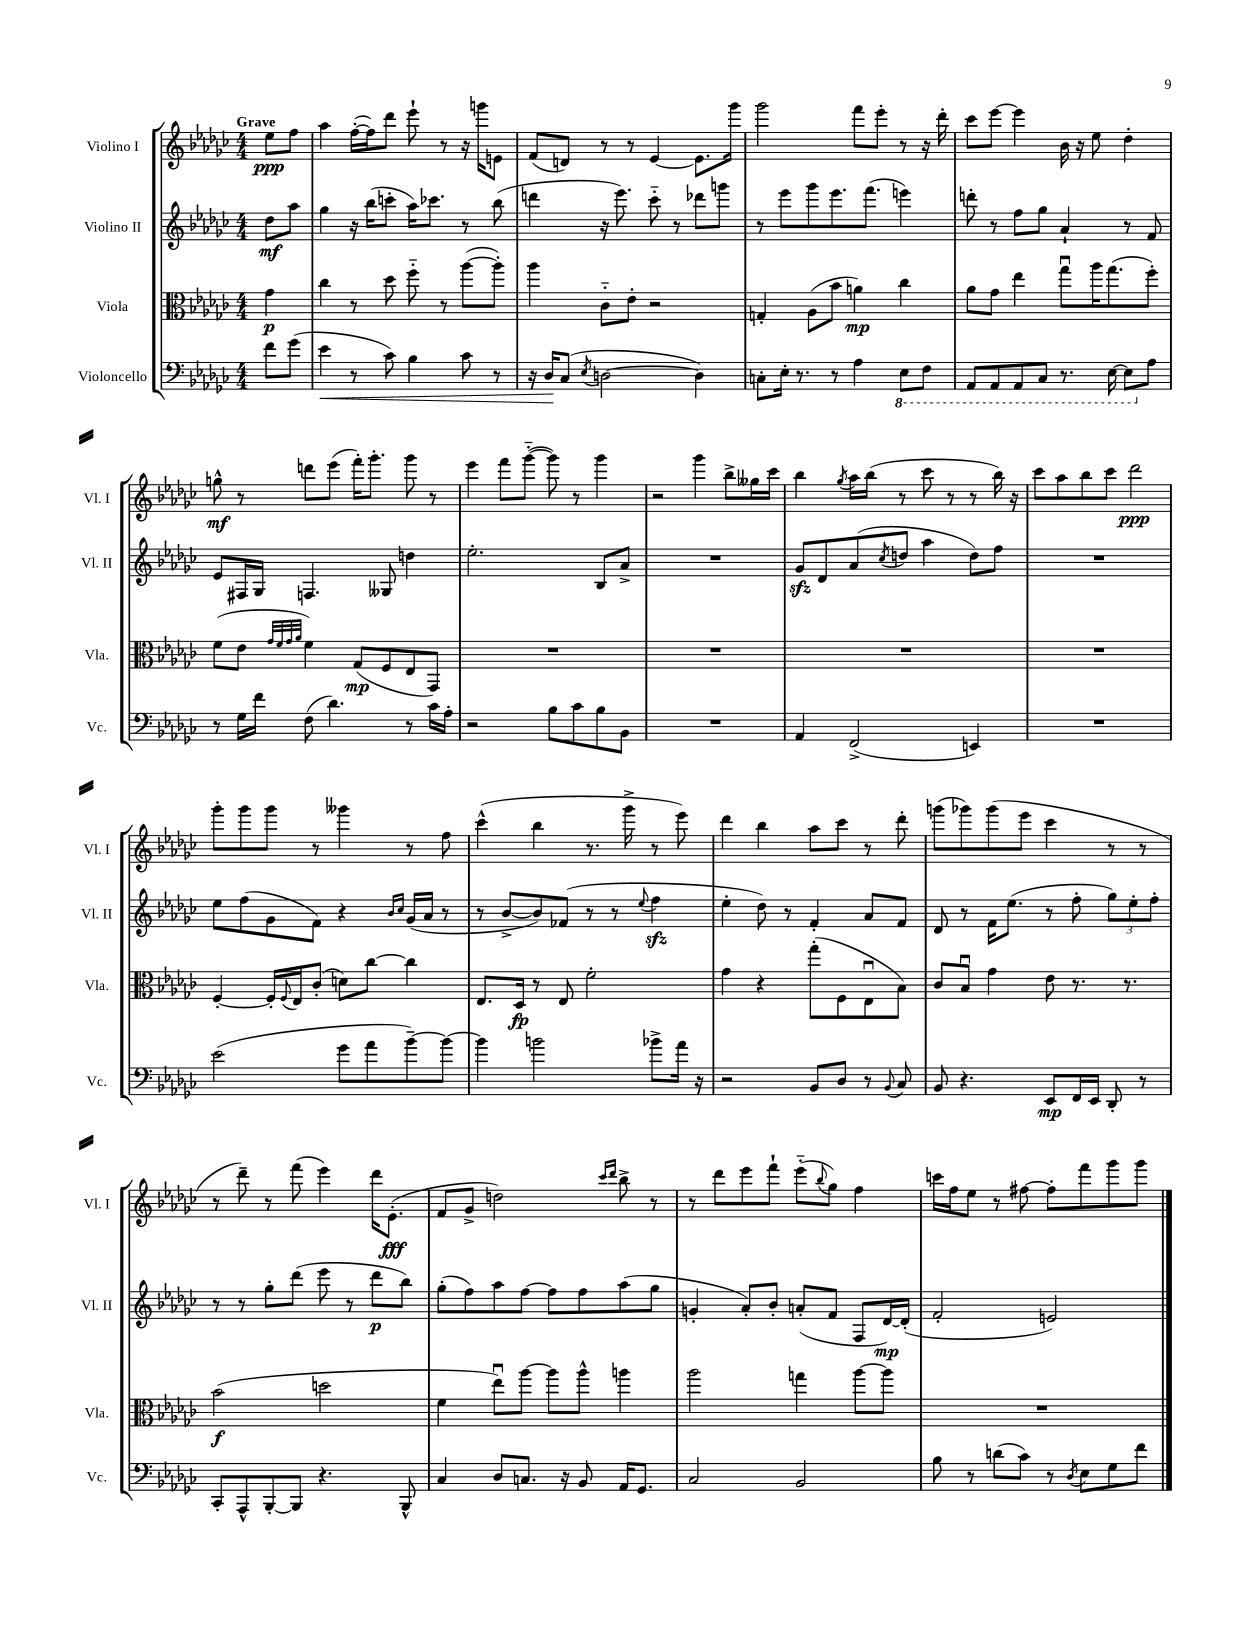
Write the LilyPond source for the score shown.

<<
\new StaffGroup <<
\new Staff = "s0" \with { instrumentName = "Violino I" shortInstrumentName = "Vl. I" } {
    \clef treble \key ges \major \numericTimeSignature \time 4/4 \partial 4 \tempo "Grave"
    ees''8\ppp f''8 |
    aes''4 f''16~-.( f''16) des'''8 ees'''8-! r8 r16 g'''16 e'8 |
    f'8( d'8) r8 r8 ees'4~ ees'8. ges'''16 |
    ges'''2 f'''8 ees'''8-. r8 r16 des'''16-. |
    ces'''8 ees'''8~ ees'''4 bes'16 r16 ees''8 des''4-. |
    g''8-^\mf r8 d'''8 ees'''8( f'''16-.) ges'''8.-. ges'''8 r8 |
    ees'''4 f'''8 ges'''8~-_( ges'''8) r8 ges'''4 |
    r2 ges'''4 bes''8-> geses''16 ces'''16 |
    bes''4 \acciaccatura { ges''8 } aes''16 bes''16( r8 ces'''8 r8 r8 bes''16) r16 |
    ces'''8 aes''8 bes''8 ces'''8 des'''2\ppp |
    ges'''8-. ges'''8 ges'''8 r8 geses'''4 r8 f''8 |
    ces'''4-^( bes''4 r8. ges'''16-> r8 ees'''8) |
    des'''4 bes''4 aes''8 ces'''8 r8 des'''8-. |
    g'''8( ges'''8) ges'''8( ees'''8 ces'''4 r8 r8 |
    r8 des'''8--) r8 f'''8( ees'''4) des'''16 ees'8.-.\fff( |
    f'8 ges'8-> d''2) \grace { ces'''16 des'''16 } bes''8-> r8 |
    r8 des'''8 ees'''8 f'''8-! ees'''8-_( \appoggiatura { bes''8 } ges''8) f''4 |
    c'''16 f''16 ees''8 r8 fis''8~ fis''8-. f'''8 ges'''8 ges'''8 \bar "|." |
}
\new Staff = "s1" \with { instrumentName = "Violino II" shortInstrumentName = "Vl. II" } {
    \clef treble \key ges \major \numericTimeSignature \time 4/4 \partial 4
    des''8\mf aes''8 |
    ges''4 r16 bes''16( c'''8-. aes''16) ces'''8. r8 bes''8( |
    d'''4 r16 ees'''8.) ces'''8-_ r8 des'''8 g'''8 |
    r8 ees'''8 ges'''8 ees'''8. f'''8.( e'''4) |
    d'''8-. r8 f''8 ges''8 aes'4-! r8 f'8 |
    ees'8 fis16 ges16 f4. geses8 d''4 |
    ees''2.-. bes8 aes'8-> |
    R1 |
    ges'8\sfz des'8 aes'8( \acciaccatura { ces''8 } d''8 aes''4 d''8) f''8 |
    R1 |
    ees''8 f''8( ges'8 f'8) r4 \grace { bes'16 ces''16 } ges'16( aes'16 r8 |
    r8 bes'8~-> bes'8) fes'8( r8 r8 \appoggiatura { ees''8 } f''4\sfz |
    ees''4-. des''8) r8 f'4-. aes'8 f'8 |
    des'8 r8 f'16 ees''8.( r8 f''8-. \tuplet 3/2 { ges''8) ees''8-. f''8-. } |
    r8 r8 ges''8-. des'''8( ees'''8 r8 des'''8\p bes''8) |
    ges''8-.( f''8) aes''8 f''8~ f''8 f''8 aes''8( ges''8 |
    g'4-. aes'8-.) bes'8-. a'8-.( f'8 f8 des'16~\mp) des'16-.( |
    f'2-. e'2) \bar "|." |
}
\new Staff = "s2" \with { instrumentName = "Viola" shortInstrumentName = "Vla." } {
    \clef alto \key ges \major \numericTimeSignature \time 4/4 \partial 4
    ges'4\p |
    ces''4 r8 des''8 f''8-_ r8 aes''8~( aes''8-.) |
    aes''4 ces'8-_ ees'8-. r2 |
    g4-. aes8( bes'8 a'4\mp) ces''4 |
    aes'8 ges'8 ees''4 ges''8\downbow aes''16 ges''8.( f''8-.) |
    f'8( ees'8 \grace { ges'32 f'32 ges'32 aes'32 } f'4) ges8\mp( f8 ees8 ges,8) |
    R1 |
    R1 |
    R1 |
    R1 |
    f4~-. f16-. \appoggiatura { f8 } ees16 ces'8-.( d'8) ces''8~ ces''4 |
    ees8. des16\fp r8 ees8 f'2-. |
    ges'4 r4 ges''8-.( f8 ees8\downbow bes8) |
    ces'8 bes8\downbow ges'4 ees'8 r8. r8. |
    bes'2\f( d''2 |
    f'4 ees''8\downbow) aes''8~ aes''8 aes''8-^ a''4 |
    aes''2 g''4 aes''8~ aes''8 |
    R1 \bar "|." |
}
\new Staff = "s3" \with { instrumentName = "Violoncello" shortInstrumentName = "Vc." } {
    \clef bass \key ges \major \numericTimeSignature \time 4/4 \partial 4
    f'8 ges'8( |
    ees'4\< r8 ces'8) bes4 ces'8 r8 |
    r16 des16\! ces8( \acciaccatura { ees8 } d2~ d4) |
    c8-. ees16-. r8. r8 aes4 \ottava #-1 ees,8 f,8 |
    aes,,8 aes,,8 aes,,8 ces,8 r8. ees,16~ ees,8 \ottava #0 aes8 |
    r8 ges16 f'16 f8( des'4.) r8 ces'16 aes16-. |
    r2 bes8 ces'8 bes8 bes,8 |
    R1 |
    aes,4 f,2->( e,4) |
    R1 |
    ees'2( ges'8 aes'8 bes'8~--) bes'8~ |
    bes'4 b'2 bes'8-> aes'16 r16 |
    r2 bes,8 des8 r8 \appoggiatura { bes,8 } ces8 |
    bes,8 r4. ees,8\mp f,16 ees,16 des,8-. r8 |
    ces,8-. aes,,8-^ bes,,8~-. bes,,8 r4. bes,,8-^ |
    ces4 des8 c8. r16 bes,8 aes,16 ges,8. |
    ces2 bes,2 |
    bes8 r8 d'8( ces'8) r8 \acciaccatura { des8 } ees8 ges8 f'8 \bar "|." |
}
>>
>>
\layout { \context { \Score \remove "Bar_number_engraver" } }
